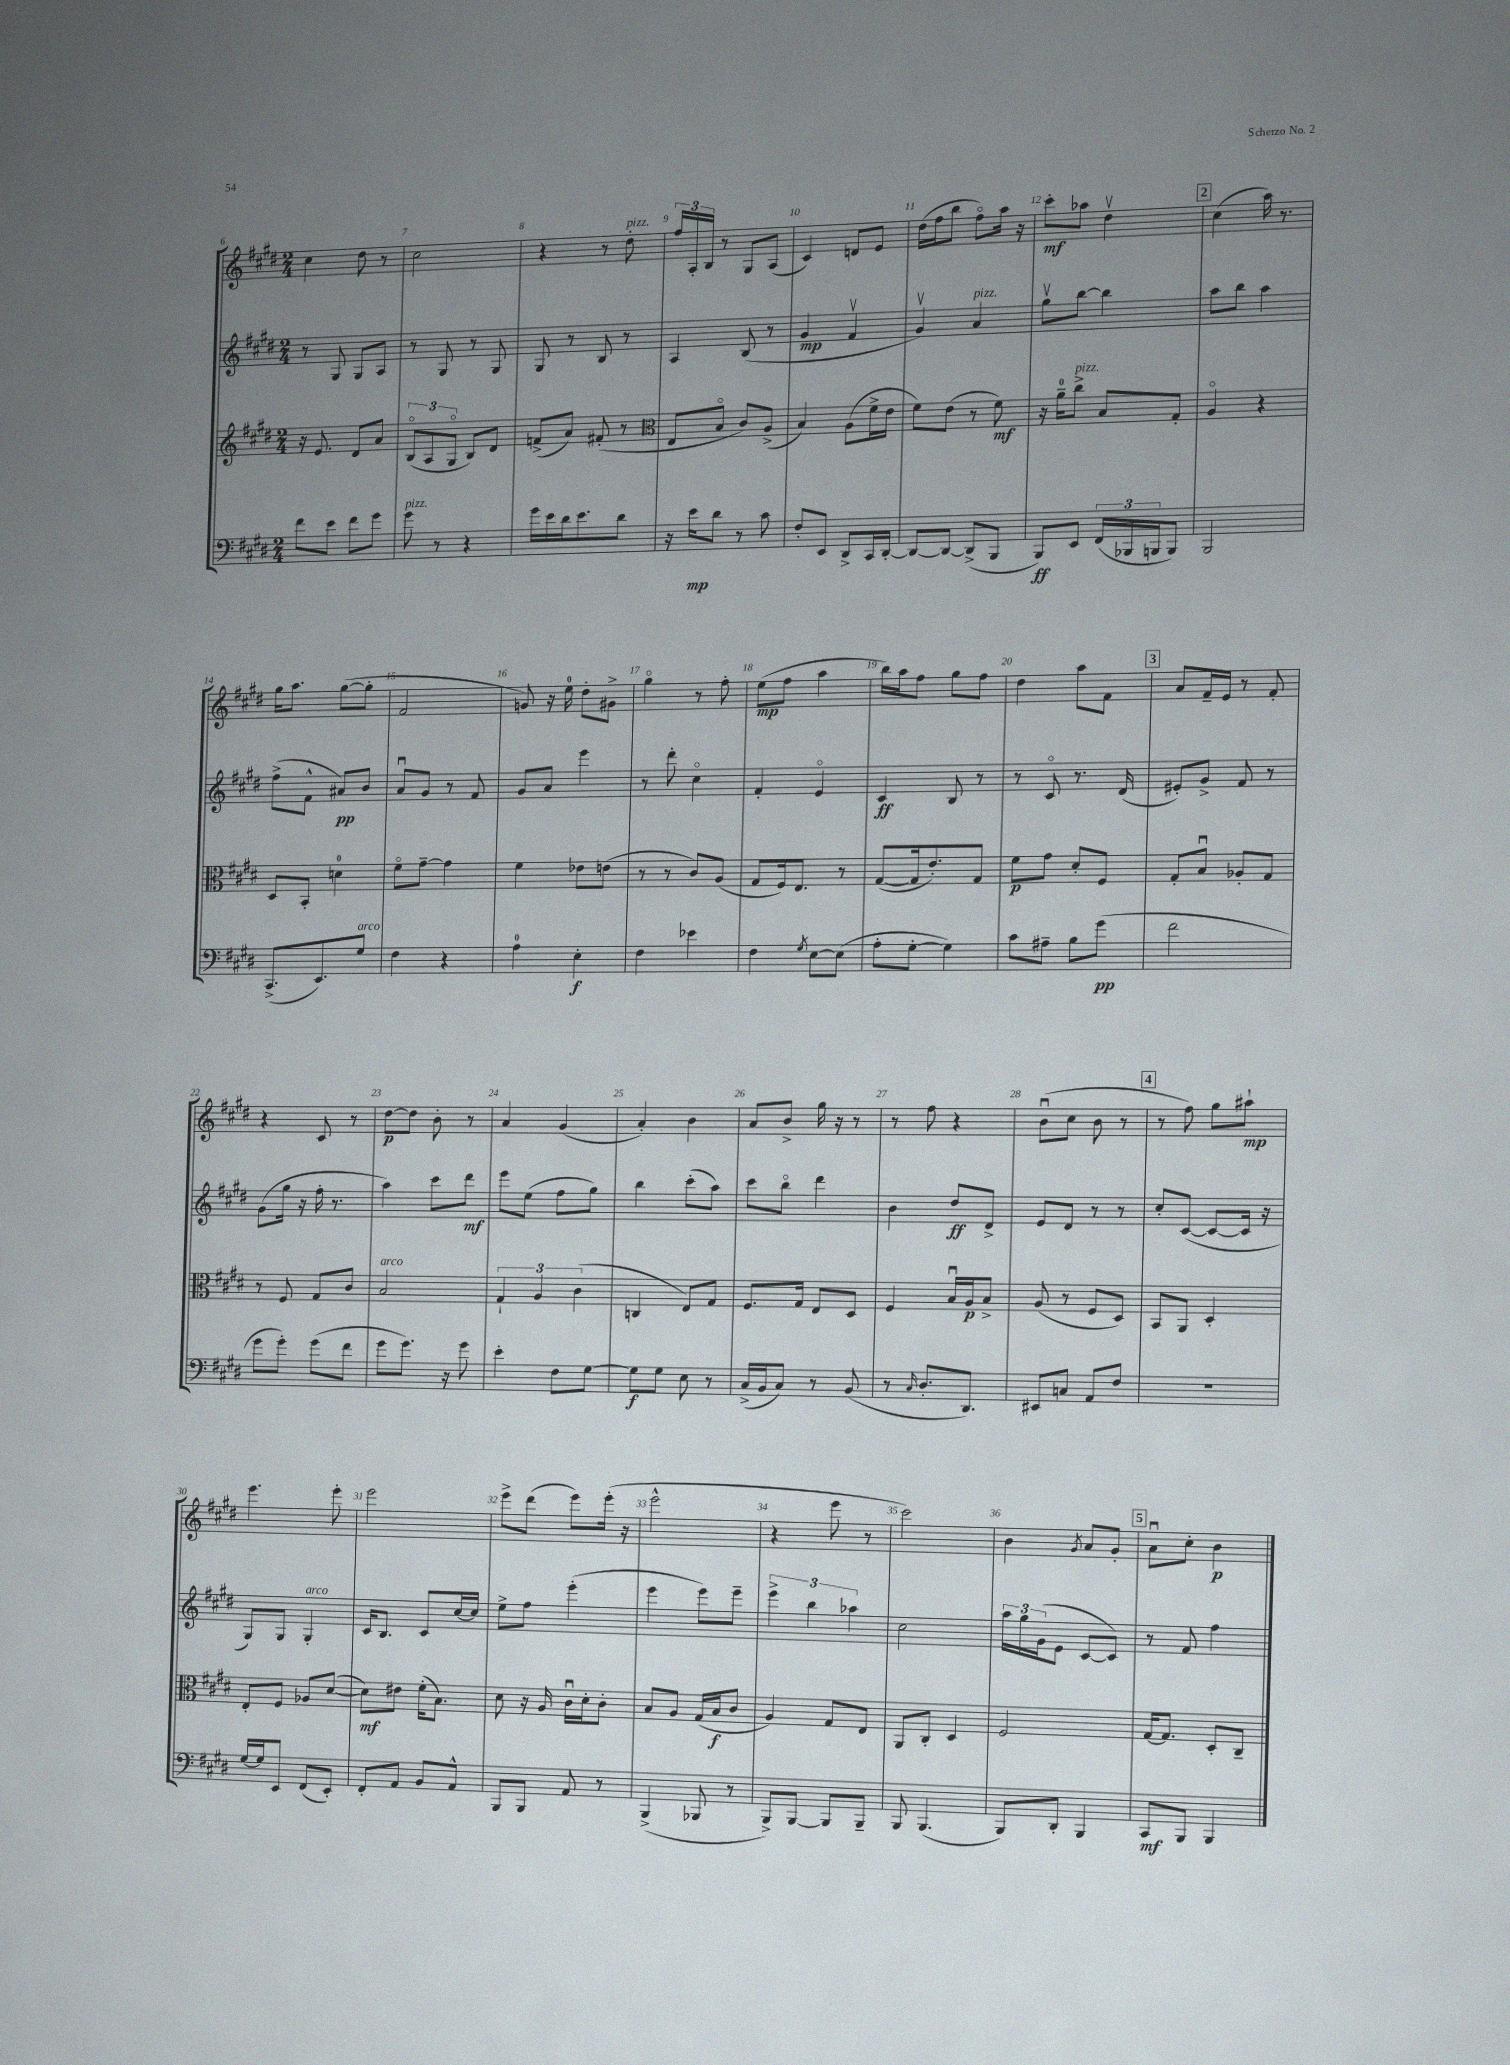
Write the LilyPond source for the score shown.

<<
\new StaffGroup <<
\new Staff = "s0" {
    \clef treble \key e \major \numericTimeSignature \time 2/4
    cis''4 dis''8 r8 |
    cis''2 |
    r4 r8 dis''8-.^\markup { \italic "pizz." } |
    \tuplet 3/2 { fis''16 a16-. b16 } r8 gis8 a8( |
    cis'4) d'8 e'8 |
    dis''16( fis''16 b''8 fis''8\flageolet) a''16 r16 |
    cis'''8-.\mf aes''8 dis''4\upbow |
    \mark \markup { \box "2" } cis''4( a''16) r8. |
    gis''16 a''8. gis''8~( gis''8-. |
    fis'2 |
    g'8) r16 e''16-0 dis''8-. gis'8-> |
    gis''4\flageolet r8 fis''8-. |
    e''8\mp( fis''8 a''4 |
    b''16) a''16 fis''8 gis''8 fis''8 |
    dis''4 a''8 fis'8 |
    \mark \markup { \box "3" } a'8 fis'16-- e'16 r8 fis'8-. |
    r4 cis'8 r8 |
    dis''8~\p dis''8 b'8-. r8 |
    a'4 gis'4( |
    a'4-.) b'4 |
    a'8 b'8-> gis''16 r16 r8 |
    r8 fis''8 r4 |
    b'8\downbow( cis''8 b'8 r8 |
    \mark \markup { \box "4" } r8 fis''8) gis''8 ais''8-!\mp |
    e'''4. e'''8-. |
    e'''2 |
    e'''8-> dis'''8( e'''8) e'''16-.( r16 |
    e'''2-^ |
    r4 e'''8 r8 |
    cis'''2) |
    b'4 \acciaccatura { gis'8 } a'8 gis'8-. |
    \mark \markup { \box "5" } a'8\downbow cis''8-. b'4\p \bar "|." |
}
\new Staff = "s1" {
    \clef treble \key e \major \numericTimeSignature \time 2/4
    r8 gis8 gis8 a8 |
    r8 gis8 r8 gis8 |
    gis8 r8 b8 r8 |
    a4 b8( r8 |
    gis'4\mp fis'4\upbow |
    gis'4\upbow) a'4^\markup { \italic "pizz." } |
    gis''8\upbow b''8~ b''4 |
    \mark \markup { \box "2" } a''8 b''8 a''4 |
    fis''8->( fis'8-^ ais'8\pp) b'8 |
    a'8\downbow gis'8 r8 fis'8 |
    gis'8 a'8 e'''4 |
    r8 dis'''8-. cis''4\flageolet |
    fis'4-. e'4\flageolet |
    cis'4\ff b8 r8 |
    r8 cis'8\flageolet r8. dis'16( |
    \mark \markup { \box "3" } eis'8-.) gis'8-> fis'8 r8 |
    gis'8( gis''16 r16 fis''16-. r8. |
    a''4) cis'''8 dis'''8\mf |
    e'''8 e''8( fis''8 gis''8) |
    b''4 cis'''8-.( a''8) |
    cis'''8 b''8\flageolet dis'''4 |
    b'4 dis''8\ff dis'8-> |
    e'8 dis'8 r8 r8 |
    \mark \markup { \box "4" } cis''8-. cis'8~( cis'8~ cis'16 r16 |
    gis8) gis8 gis4-.^\markup { \italic "arco" } |
    cis'16 b8. cis'8 cis''16~ cis''16 |
    e''8-> fis''8 e'''4-.( |
    e'''4 e'''8) e'''8-- |
    \tuplet 3/2 { e'''4-> b''4 aes''4 } |
    cis''2 |
    \tuplet 3/2 { a''16 gis''16 gis'16( } e'8 cis'8~ cis'8) |
    \mark \markup { \box "5" } r8 fis'8 fis''4 \bar "|." |
}
\new Staff = "s2" {
    \clef treble \key e \major \numericTimeSignature \time 2/4
    r16 e'8. dis'8 a'8 |
    \tuplet 3/2 { b8\flageolet( a8 gis8\flageolet } b8) dis'8 |
    f'8->( a'8) fis'8-.( r8 |
    \clef alto e8 b8\flageolet cis'8) a8->( |
    b4) a8( fis'16-> e'16 |
    fis'8) e'8( r8 fis'8\mf) |
    r16 a'16-0-- cis''8->^\markup { \italic "pizz." } b8 gis8-. |
    \mark \markup { \box "2" } a4\flageolet r4 |
    dis8 b,8-. d'4-0 |
    fis'8\flageolet gis'8~-- gis'4 |
    fis'4 ees'8 e'8( |
    r8 r8 cis'8) a8( |
    gis8 fis16) e8. r8 |
    gis8~( gis16 e'8.-.) gis8 |
    fis'8\p gis'8 dis'8-. fis8 |
    \mark \markup { \box "3" } gis8-. b8\downbow aes8-. gis8 |
    r8 fis8 gis8 cis'8 |
    b2^\markup { \italic "arco" } |
    \tuplet 3/2 { gis4-! a4 cis'4( } |
    c4 e8) gis8 |
    fis8. gis16 e8 dis8 |
    fis4 b16\downbow a16\p b8-> |
    a8( r8 fis8 dis8) |
    \mark \markup { \box "4" } b,8 a,8 dis4-. |
    e8-. fis8 aes8 dis'8~( |
    dis'8\mf) eis'8 fis'16-.( b8.) |
    dis'8 r16 a16 cis'16\downbow dis'16-. cis'8-. |
    b8 a8 gis16( b16\f cis'8 |
    a4) gis8 e8 |
    a,8 cis8-. dis4 |
    fis2 |
    \mark \markup { \box "5" } gis16~ gis8. dis8-. cis8-- \bar "|." |
}
\new Staff = "s3" {
    \clef bass \key e \major \numericTimeSignature \time 2/4
    fis'8 e'8 fis'8 gis'8 |
    gis'8^\markup { \italic "pizz." } r8 r4 |
    gis'16 e'16 dis'16 e'8. dis'8 |
    r16 e'16\mp dis'8 r8 cis'8 |
    fis8-. e,8 dis,8-> cis,16 dis,16~-. |
    dis,8~ dis,8~ dis,8->( b,,8 |
    b,,8\ff) e,8 \tuplet 3/2 { fis,16( bes,,16 b,,16 } b,,8) |
    \mark \markup { \box "2" } b,,2 |
    cis,8.->( e,8.) gis8^\markup { \italic "arco" } |
    fis4 r4 |
    a4-0 e4-.\f |
    fis4 ees'4 |
    fis4 \acciaccatura { gis8 } e8~ e8( |
    a8-. gis8~-. gis4) |
    cis'8 ais8-- b8 gis'8\pp( |
    \mark \markup { \box "3" } fis'2 |
    gis'8 gis'8-.) gis'8( fis'8 |
    gis'8 gis'8.) r16 gis'8 |
    e'4-. fis8 gis8~ |
    gis8\f gis8 e8 r8 |
    cis16->( b,16 cis8) r8 b,8( |
    r8 \grace { cis16 } dis8.-. dis,8.) |
    eis,8 c8 a,8 fis8 |
    \mark \markup { \box "4" } r2 |
    gis16~ gis16 e,8 fis,8( e,8-.) |
    fis,8-. a,8 b,8 a,8-^ |
    b,,8 b,,8 a,8 r8 |
    b,,4->( bes,,8 r8 |
    b,,8->) b,,8~ b,,8 b,,8-- |
    b,,8 b,,4.( |
    b,,8) dis,8-. b,,4 |
    \mark \markup { \box "5" } cis,8\mf b,,8 b,,4 \bar "|." |
}
>>
>>
\layout { \context { \Score currentBarNumber = #6 \override BarNumber.break-visibility = ##(#f #t #t) barNumberVisibility = #all-bar-numbers-visible } }
